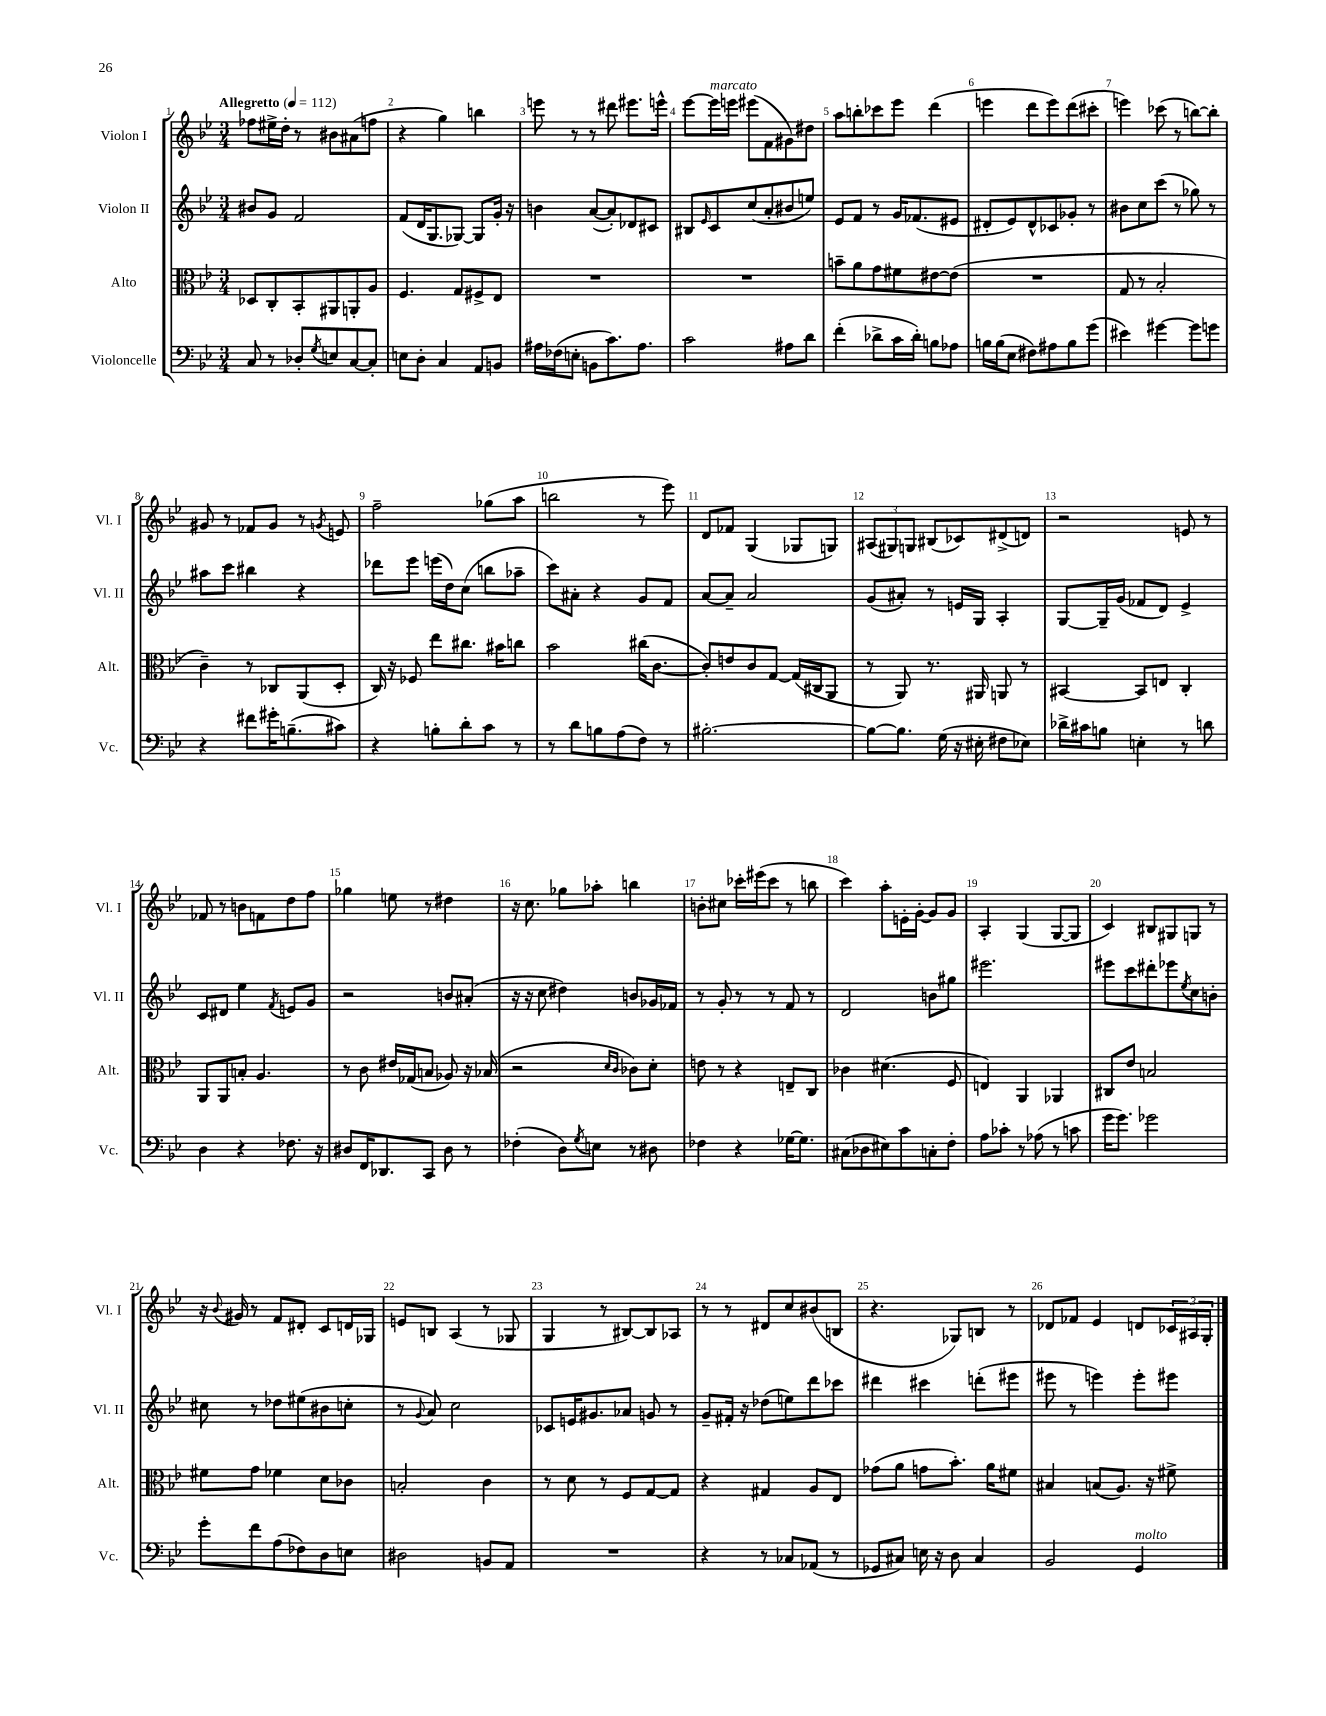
<<
\new StaffGroup <<
\new Staff = "s0" \with { instrumentName = "Violon I" shortInstrumentName = "Vl. I" } {
    \clef treble \key bes \major \numericTimeSignature \time 3/4 \tempo "Allegretto" 4 = 112
    fes''8 eis''16-> d''16-. r8 bis'8 ais'8( f''8 |
    r4 g''4) b''4 |
    e'''8 r8 r8 dis'''8 eis'''8. e'''16-^ |
    ees'''8~ ees'''16^\markup { \italic "marcato" } e'''16 eis'''8( f'8 gis'8) dis''8 |
    a''8 b''8-. ces'''8 ees'''8 d'''4( |
    e'''4 d'''8 e'''8) d'''8( cis'''8-. |
    e'''4) ces'''8( r8 b''8~) b''8-. |
    gis'8 r8 fes'8 gis'8 r8 \acciaccatura { g'8 } e'8 |
    f''2-- ges''8( a''8 |
    b''2 r8 ees'''8) |
    d'8 fes'8 g4( ges8 g8) |
    \tuplet 3/2 { ais8( gis8) g8 } bis8( ces'8) dis'8->( d'8) |
    r2 e'8 r8 |
    fes'8 r8 b'8 f'8 d''8 f''8 |
    ges''4 e''8 r8 dis''4 |
    r16 c''8. ges''8 aes''8-. b''4 |
    b'8-. cis''8 ces'''16-. eis'''16( ces'''8 r8 b''8 |
    c'''4) a''8-. e'16-. g'16~-. g'8 g'8 |
    a4-. g4( g8~ g8 |
    c'4) bis8 gis8 g8 r8 |
    r16 \appoggiatura { bes'8 } gis'16 r8 f'8 dis'8-. c'8 d'16 ges16 |
    e'8 b8 a4( r8 ges8 |
    g4 r8 bis8~) bis8 aes8 |
    r8 r8 dis'8 c''8 bis'8( b8 |
    r4. ges8) b8 r8 |
    des'8 fes'8 ees'4 d'8 \tuplet 3/2 { ces'16 ais16 g16-. } \bar "|." |
}
\new Staff = "s1" \with { instrumentName = "Violon II" shortInstrumentName = "Vl. II" } {
    \clef treble \key bes \major \numericTimeSignature \time 3/4
    bis'8 g'8 f'2 |
    f'8( d'16 g8. ges8~) ges8 g'16-. r16 |
    b'4 a'8~( a'8-.) des'8 cis'8 |
    bis8 \grace { ees'16 } c'8 c''8( a'8-. bis'8 e''8) |
    ees'8 f'8 r8 g'16 fes'8.( eis'8 |
    dis'8-. ees'8) dis'8-^ ces'8 ges'8-. r8 |
    bis'8 c''8 c'''8( r8 ges''8) r8 |
    ais''8 c'''8 bis''4 r4 |
    des'''8 ees'''8 e'''16( d''16) c''8( b''8 aes''8-- |
    c'''8) ais'8-. r4 g'8 f'8 |
    a'8~ a'8-- a'2 |
    g'8( ais'8-.) r8 e'16 g16 a4-. |
    g8~ g16-- g'16( fes'8 d'8) ees'4-> |
    c'8 dis'8 ees''4 \acciaccatura { f'8 } e'8 g'8 |
    r2 b'8 ais'8-.( |
    r16 r16 c''8 dis''4) b'8 ges'16 fes'16 |
    r8 g'8-. r8 r8 f'8 r8 |
    d'2 b'8 gis''8 |
    eis'''2. |
    eis'''8 c'''8 dis'''8-. ees'''8 \acciaccatura { ees''8 } c''8 b'8-. |
    cis''8 r8 des''8 eis''8( bis'8 c''8-. |
    r8 \appoggiatura { g'8 } a'8) c''2 |
    ces'8 e'16 gis'8. aes'8 g'8 r8 |
    g'8-- fis'16-. r16 des''8( e''8) d'''8 ces'''8 |
    dis'''4 cis'''4 d'''8-.( eis'''8 |
    eis'''8 r8 e'''4) e'''8-. eis'''8 \bar "|." |
}
\new Staff = "s2" \with { instrumentName = "Alto" shortInstrumentName = "Alt." } {
    \clef alto \key bes \major \numericTimeSignature \time 3/4
    des8 c8-. bes,8-. ais,8 a,8-. a8 |
    f4. g8 fis8-> ees8 |
    R2. |
    R2. |
    b'8-- a'8 g'8 fis'8 eis'8~ eis'8( |
    R2. |
    g8 r8 bes2-. |
    c'4--) r8 ces8 a,8( d8-. |
    c16) r16 fes8 ees''8 cis''8. bis'16 c''8 |
    bes'2 cis''16( c'8.~ |
    c'8-.) e'8 c'8 g8~ g16( cis16 a,8 |
    r8 a,8) r8. ais,16 a,8 r8 |
    bis,4~ bis,8 e8 c4-. |
    a,8 a,8 b8-. a4. |
    r8 c'8 eis'16 ges16( b8 aes8) r16 bes16( |
    r2 \grace { d'16 c'16 } ces'8) d'8-. |
    e'8 r8 r4 e8-- c8 |
    ces'4 dis'4.( f8 |
    e4) a,4 aes,4 |
    cis8 ees'8 b2 |
    fis'8 g'8 fes'4 d'8 ces'8 |
    b2-. c'4 |
    r8 d'8 r8 f8 g8~ g8 |
    r4 gis4 a8 ees8 |
    ges'8( a'8 g'8 bes'8.-.) a'16 fis'8 |
    bis4 b8( a8.) r16 fis'8-> \bar "|." |
}
\new Staff = "s3" \with { instrumentName = "Violoncelle" shortInstrumentName = "Vc." } {
    \clef bass \key bes \major \numericTimeSignature \time 3/4
    c8 r8 des8-. \acciaccatura { g8 } e8 c8~ c8-. |
    e8 d8-. c4 a,8 b,8 |
    ais16 fes16( e8-. b,8 c'8.) ais8. |
    c'2 ais8 d'8 |
    f'4-.( des'8-> c'16 des'16-.) b8 aes8 |
    b16 b16( ees8 fis8) ais8 b8 g'8( |
    eis'4) gis'4~ gis'8 g'8 |
    r4 fis'8 gis'16-. b8.--( cis'8) |
    r4 b8-. d'8-. c'8 r8 |
    r8 d'8 b8 a8( f8) r8 |
    bis2.~-. |
    bis8~ bis8. g16( r16 eis16-. fis8 ees8) |
    des'16-> cis'16 b8 e4-. r8 d'8 |
    d4 r4 fes8. r16 |
    dis8 f,16 des,8. c,8 dis8 r8 |
    fes4-.( d8) \acciaccatura { g8 } e8 r8 dis8 |
    fes4 r4 ges16~ ges8. |
    cis8( des8 eis8) c'8 c8-. f8-. |
    a8 ces'8-. r8 aes8( r8 c'8 |
    g'16 g'8.) ges'2 |
    g'8-. f'8 a8( fes8) d8 e8 |
    dis2 b,8 a,8 |
    R2. |
    r4 r8 ces8 aes,8( r8 |
    ges,8 cis8) e16 r16 d8 cis4 |
    bes,2 g,4^\markup { \italic "molto" } \bar "|." |
}
>>
>>
\layout { \context { \Score \override BarNumber.break-visibility = ##(#f #t #t) barNumberVisibility = #all-bar-numbers-visible } }
